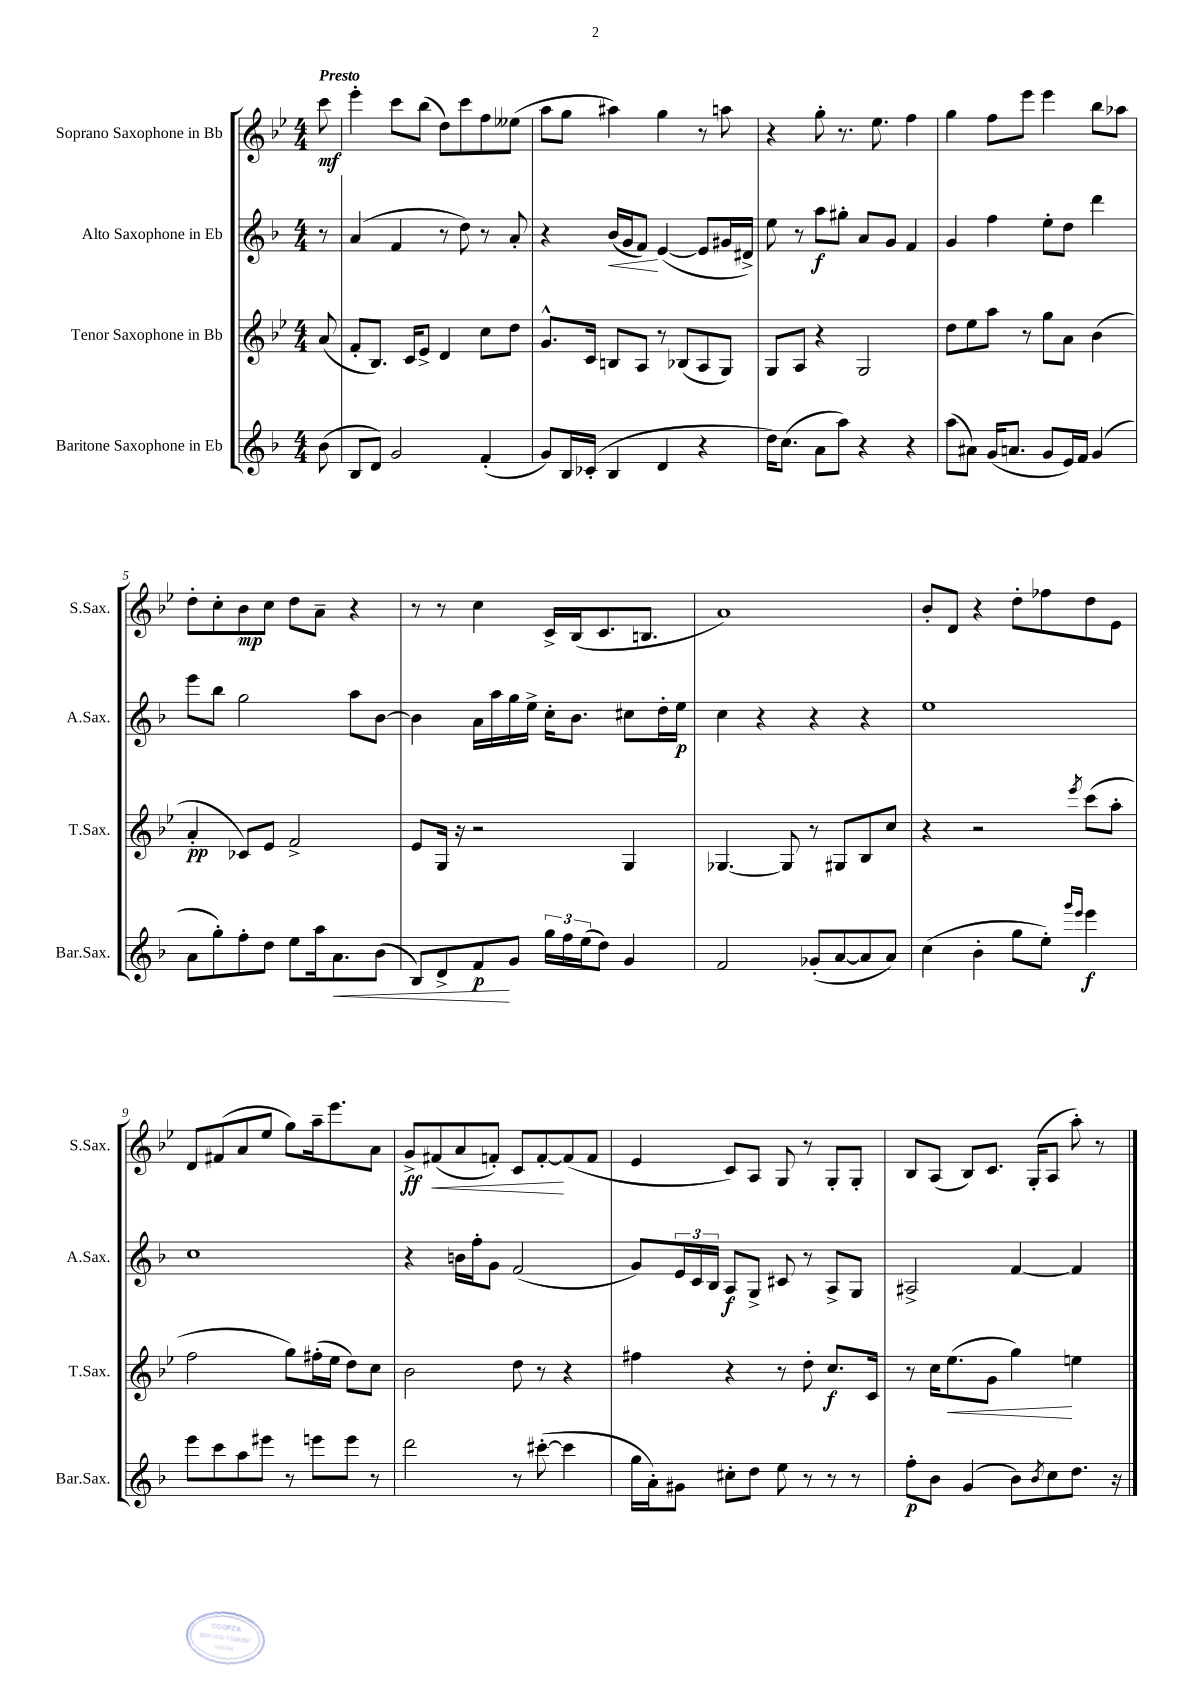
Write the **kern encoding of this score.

**kern	**dynam	**kern	**dynam	**kern	**dynam	**kern	**dynam
*part4	*part4	*part3	*part3	*part2	*part2	*part1	*part1
*staff4	*staff4	*staff3	*staff3	*staff2	*staff2	*staff1	*staff1
*I"Baritone Saxophone in Eb	*	*I"Tenor Saxophone in Bb	*	*I"Alto Saxophone in Eb	*	*I"Soprano Saxophone in Bb	*
*I'Bar.Sax.	*	*I'T.Sax.	*	*I'A.Sax.	*	*I'S.Sax.	*
*clefG2	*	*clefG2	*	*clefG2	*	*clefG2	*
*k[b-]	*	*k[b-e-]	*	*k[b-]	*	*k[b-e-]	*
*M4/4	*	*M4/4	*	*M4/4	*	*M4/4	*
=	=	=	=	=	=	=	=
!	!	!	!	!	!	!LO:TX:a:B:t=Presto	!
(8b-\	.	(8a/	.	8r	.	8ccc\	mf
=1	=1	=1	=1	=1	=1	=1	=1
8B-/L	.	8f'/L	.	(4a/	.	4eee-'\	.
8d/J)	.	8.B-/J)	.	.	.	.	.
2g/	.	.	.	4f/	.	8ccc\L	.
.	.	16c/KL	.	.	.	.	.
.	.	8e-^/J	.	.	.	(8bb-\J	.
.	.	4d/	.	8r	.	8dd\L)	.
.	.	.	.	8dd\)	.	8ccc\	.
(4f'/	.	8cc\L	.	8r	.	8ff\	.
.	.	8dd\J	.	8a'/	.	(8ee--X\J	.
=2	=2	=2	=2	=2	=2	=2	=2
8g/L)	.	8.g^^/L	.	4r	.	8aa\L	.
16B-/L	.	.	.	.	.	8gg\J	.
(16c-X'/JJ	.	16c/Jk	.	.	.	.	.
!	!	!	!	!	!LO:HP:b	!	!
4B-/	.	8Bn/L	.	(16b-/LL	<	4aa#X\)	.
.	.	.	.	16g/J	.	.	.
.	.	8A/J	.	8f/J)	.	.	.
4d/	.	8r	.	([4e/	[	4gg\	.
.	.	(8B-X/L	.	.	.	.	.
4r	.	8A/	.	8e/L]	.	8r	.
.	.	8G/J)	.	16g#X/L	.	8aan\	.
.	.	.	.	16d#X^/JJ)	.	.	.
=3	=3	=3	=3	=3	=3	=3	=3
16dd\KL)	.	8G/L	.	8ee\	.	4r	.
(8.cc\J	.	.	.	.	.	.	.
.	.	8A/J	.	8r	.	.	.
8a\L	.	4r	.	8aa\L	f	8gg'\	.
8aa\J)	.	.	.	8gg#X'\J	.	8.r	.
4r	.	2G/	.	8a/L	.	.	.
.	.	.	.	.	.	8.ee-\	.
.	.	.	.	8g/J	.	.	.
4r	.	.	.	4f/	.	4ff\	.
=4	=4	=4	=4	=4	=4	=4	=4
(8aa\L	.	8dd\L	.	4g/	.	4gg\	.
8a#X\J)	.	8ee-\	.	.	.	.	.
(16g/KL	.	8aa\J	.	4ff\	.	8ff\L	.
8.an/J	.	.	.	.	.	.	.
.	.	8r	.	.	.	8eee-\J	.
8g/L	.	8gg\L	.	8ee'\L	.	4eee-\	.
16e/L)	.	8a\J	.	8dd\J	.	.	.
16f/JJ	.	.	.	.	.	.	.
(4g/	.	(4b-\	.	4ddd\	.	8bb-\L	.
.	.	.	.	.	.	8aa-X\J	.
!!LO:LB:g=z
=5	=5	=5	=5	=5	=5	=5	=5
8a\L	.	4a'/	pp	8eee\L	.	8dd'\L	.
8gg'\)	.	.	.	8bb-\J	.	8cc'\	.
8ff'\	.	8c-X/L)	.	2gg\	.	8b-\	mp
8dd\J	.	8e-/J	.	.	.	8cc\J	.
8ee\L	.	2f^/	.	.	.	8dd\L	.
16aa\k	.	.	.	.	.	8a~\J	.
!	!LO:HP:b	!	!	!	!	!	!
8.a\	<	.	.	.	.	.	.
.	.	.	.	8aa\L	.	4r	.
(8b-\J	.	.	.	[8b-\J	.	.	.
=6	=6	=6	=6	=6	=6	=6	=6
8B-/L)	.	8e-/L	.	4b-\]	.	8r	.
8d^/	.	16G/Jk	.	.	.	8r	.
.	.	16r	.	.	.	.	.
8f/	p	2r	.	16a\LL	.	4cc\	.
.	.	.	.	16aa\	.	.	.
8g/J	[	.	.	16gg\	.	.	.
.	.	.	.	16ee^\JJ	.	.	.
24gg\LL	.	.	.	16cc'\KL	.	16c^/LL	.
24ff\	.	.	.	.	.	.	.
.	.	.	.	8.b-\J	.	(16B-/J	.
(24ee\J	.	.	.	.	.	.	.
8dd\J)	.	.	.	.	.	8.c/	.
4g/	.	4G/	.	8cc#X\L	.	.	.
.	.	.	.	.	.	8.Bn/J	.
.	.	.	.	16dd'\L	.	.	.
.	.	.	.	16ee\JJ	p	.	.
=7	=7	=7	=7	=7	=7	=7	=7
2f/	.	[4.G-X/	.	4cc\	.	1a)	.
.	.	.	.	4r	.	.	.
.	.	8G-/]	.	.	.	.	.
(8g-X'/L	.	8r	.	4r	.	.	.
[8a/	.	8G#X/L	.	.	.	.	.
8a/]	.	8B-/	.	4r	.	.	.
8a/J)	.	8cc/J	.	.	.	.	.
=8	=8	=8	=8	=8	=8	=8	=8
(4cc\	.	4r	.	1ee	.	8b-'/L	.
.	.	.	.	.	.	8d/J	.
4b-'\	.	2r	.	.	.	4r	.
8gg\L	.	.	.	.	.	8dd'\L	.
8ee'\J)	.	.	.	.	.	8ff-X\	.
16qqggg/LL	.	.	.	.	.	.	.
16qqeee/JJ	.	8qeee-/	.	.	.	.	.
4eee\	f	(8ccc\L	.	.	.	8dd\	.
.	.	8aa'\J	.	.	.	8e-\J	.
!!LO:LB:g=z
=9	=9	=9	=9	=9	=9	=9	=9
8eee\L	.	2ff\	.	1cc	.	8d/L	.
8ccc\	.	.	.	.	.	(8f#X/	.
8aa\	.	.	.	.	.	8a/	.
8eee#X\J	.	.	.	.	.	8ee-/J	.
8r	.	8gg\L)	.	.	.	8gg\L)	.
8eeen\L	.	(16ff#X'\L	.	.	.	16aa~\k	.
.	.	16ee-\JJ	.	.	.	8.eee-\	.
8eee\J	.	8dd\L)	.	.	.	.	.
8r	.	8cc\J	.	.	.	8a\J	.
=10	=10	=10	=10	=10	=10	=10	=10
2ddd\	.	2b-\	.	4r	.	8g^/L	ff
!	!	!	!	!	!	!	!LO:HP:b
.	.	.	.	.	.	(8f#X/	<
.	.	.	.	16bn\LL	.	8a/	.
.	.	.	.	16ff'\J	.	.	.
.	.	.	.	8g\J	.	8fn'/J)	.
8r	.	8dd\	.	(2f/	.	8c/L	.
([8ccc#X'\	.	8r	.	.	.	[8f'/	.
4ccc#\]	.	4r	.	.	.	(8f/]	[
.	.	.	.	.	.	8f/J	.
=11	=11	=11	=11	=11	=11	=11	=11
16gg\LL	.	4ff#X\	.	8g/L)	.	4e-/	.
16a'\J)	.	.	.	.	.	.	.
8g#X\J	.	.	.	24e/L	.	.	.
.	.	.	.	24c/	.	.	.
.	.	.	.	24B-/JJ	.	.	.
8cc#X'\L	.	4r	.	8A/L	f	8c/L)	.
8dd\J	.	.	.	8G^/J	.	8A/J	.
8ee\	.	8r	.	8c#X/	.	8G/	.
8r	.	8dd'\	.	8r	.	8r	.
8r	.	8.cc/L	f	8A^/L	.	8G'/L	.
8r	.	.	.	8G/J	.	8G'/J	.
.	.	16c/Jk	.	.	.	.	.
=12	=12	=12	=12	=12	=12	=12	=12
8ff'\L	p	8r	.	2A#X^/	.	8B-/L	.
8b-\J	.	16cc\KL	.	.	.	(8A/J	.
!	!	!	!LO:HP:b	!	!	!	!
.	.	(8.ee-\	<	.	.	.	.
(4g/	.	.	.	.	.	8B-/L)	.
.	.	8g\J	.	.	.	8.c/J	.
8b-\L)	.	4gg\)	.	[4f/	.	.	.
.	.	.	.	.	.	(16G'/KL	.
8qb-/	.	.	.	.	.	.	.
8cc\	.	.	.	.	.	8A/J	.
8.dd\J	.	4een\	[	4f/]	.	8aa'\)	.
.	.	.	.	.	.	8r	.
16r	.	.	.	.	.	.	.
==	==	==	==	==	==	==	==
*-	*-	*-	*-	*-	*-	*-	*-
